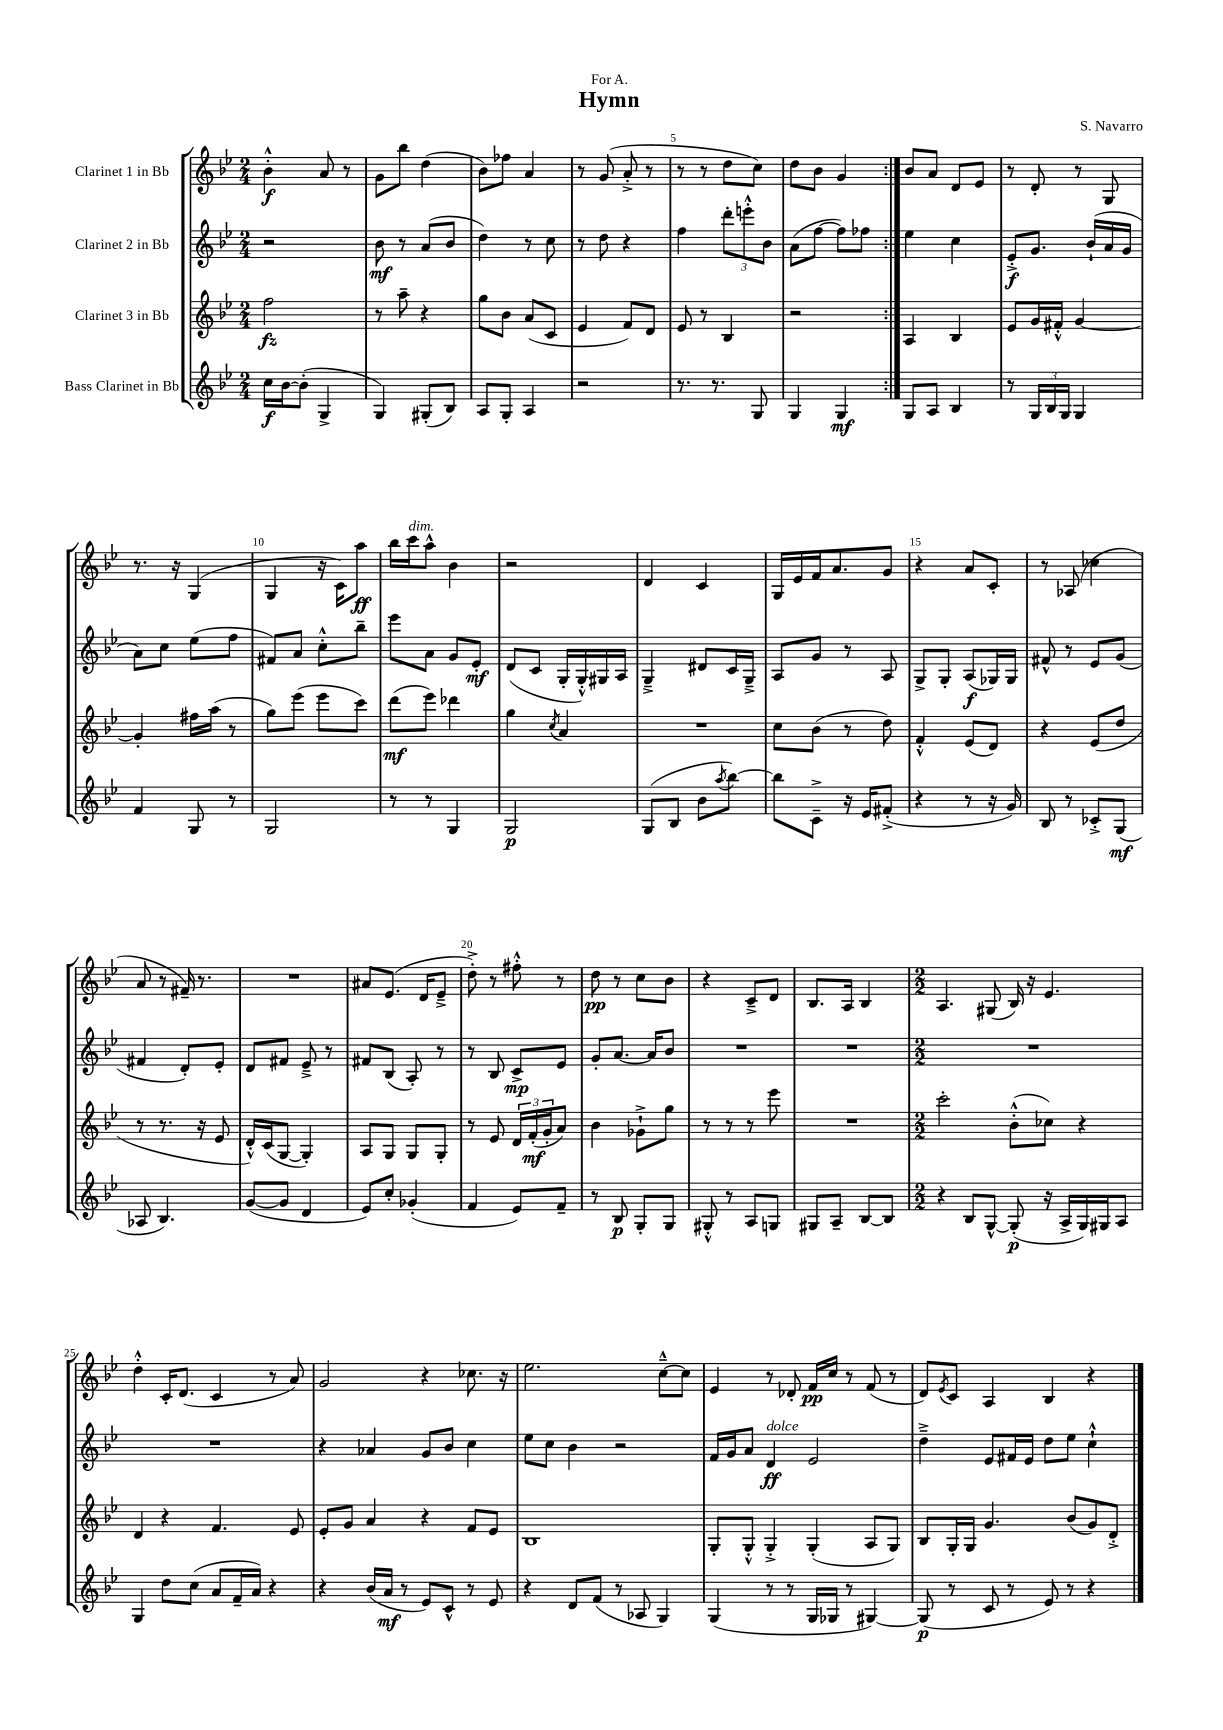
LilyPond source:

\header { title = "Hymn" composer = "S. Navarro" dedication = "For A." }
<<
\new StaffGroup <<
\new Staff = "s0" \with { instrumentName = "Clarinet 1 in Bb" } {
    \clef treble \key bes \major \numericTimeSignature \time 2/4
    \repeat volta 2 { bes'4-.-^\f a'8 r8 |
    g'8 bes''8 d''4( |
    bes'8) fes''8 a'4 |
    r8 g'8( a'8-.-> r8 |
    r8 r8 d''8 c''8) |
    d''8 bes'8 g'4 | }
    bes'8 a'8 d'8 ees'8 |
    r8 d'8-. r8 g8 |
    r8. r16 g4( |
    g4 r16 c'16) a''8\ff |
    bes''16 c'''16^\markup { \italic "dim." } a''8-^ bes'4 |
    r2 |
    d'4 c'4 |
    g16 ees'16 f'16 a'8. g'8 |
    r4 a'8 c'8-. |
    r8 aes8( ces''4 |
    a'8 r8 fis'16--) r8. |
    R2 |
    ais'8 ees'8.( d'16 ees'8---> |
    d''8-.->) r8 fis''8-.-^ r8 |
    d''8\pp r8 c''8 bes'8 |
    r4 c'8---> d'8 |
    bes8. a16 bes4 |
    \numericTimeSignature \time 2/2 a4. gis8( bes16) r16 ees'4. |
    d''4-.-^ c'16-. d'8.( c'4 r8 a'8) |
    g'2 r4 ces''8. r16 |
    ees''2. c''8~---^ c''8 |
    ees'4 r8 des'8-. f'16\pp c''16 r8 f'8( r8 |
    d'8) \acciaccatura { ees'8 } c'8 a4 bes4 r4 \bar "|." |
}
\new Staff = "s1" \with { instrumentName = "Clarinet 2 in Bb" } {
    \clef treble \key bes \major \numericTimeSignature \time 2/4
    \repeat volta 2 { r2 |
    bes'8\mf r8 a'8( bes'8 |
    d''4) r8 c''8 |
    r8 d''8 r4 |
    f''4 \tuplet 3/2 { d'''8-. e'''8-.-^ bes'8 } |
    a'8( f''8~ f''8) fes''8 | }
    ees''4 c''4 |
    ees'8-.->\f g'8. bes'16-!( a'16 g'16 |
    a'8) c''8 ees''8( f''8 |
    fis'8) a'8 c''8-.-^ bes''8-- |
    ees'''8 a'8 g'8 ees'8-.\mf |
    d'8( c'8 g16-. g16-.-^) gis16 a16 |
    g4---> dis'8 c'16 g16---> |
    a8 g'8 r8 a8 |
    g8-> g8-. a8\f( ges16) ges16 |
    fis'8-^ r8 ees'8 g'8( |
    fis'4 d'8-.) ees'8-. |
    d'8 fis'8 ees'8---> r8 |
    fis'8 bes8( a8-.) r8 |
    r8 bes8 c'8->\mp ees'8 |
    g'8-. a'8.~ a'16 bes'8 |
    R2 |
    R2 |
    \numericTimeSignature \time 2/2 R1 |
    R1 |
    r4 aes'4 g'8 bes'8 c''4 |
    ees''8 c''8 bes'4 r2 |
    f'16 g'16 a'8 d'4\ff^\markup { \italic "dolce" } ees'2 |
    d''4---> ees'8 fis'16 ees'16 d''8 ees''8 c''4-!-^ \bar "|." |
}
\new Staff = "s2" \with { instrumentName = "Clarinet 3 in Bb" } {
    \clef treble \key bes \major \numericTimeSignature \time 2/4
    \repeat volta 2 { f''2\fz |
    r8 a''8-- r4 |
    g''8 bes'8 a'8( c'8 |
    ees'4 f'8) d'8 |
    ees'8 r8 bes4 |
    r2 | }
    a4 bes4 |
    ees'8 g'16 fis'16-.-^ g'4~ |
    g'4-. fis''16 a''16( r8 |
    g''8) ees'''8( ees'''8 c'''8) |
    d'''8\mf( ees'''8) des'''4 |
    g''4 \acciaccatura { c''8 } a'4 |
    R2 |
    c''8 bes'8( r8 d''8) |
    f'4-.-^ ees'8( d'8) |
    r4 ees'8( d''8 |
    r8 r8. r16 ees'8 |
    d'16-.-^) c'16( g8~ g4-.) |
    a8 g8 g8 g8-. |
    r8 ees'8 \tuplet 3/2 { d'16 f'16-.\mf( g'16-. } a'8) |
    bes'4 ges'8-!-> g''8 |
    r8 r8 r8 ees'''8 |
    R2 |
    \numericTimeSignature \time 2/2 c'''2-. bes'8-.-^( ces''8) r4 |
    d'4 r4 f'4. ees'8 |
    ees'8-. g'8 a'4 r4 f'8 ees'8 |
    bes1 |
    g8-. g8-.-^ g4-.-> g4-.( a8 g8) |
    bes8 g16-. g16 g'4. bes'8( g'8) d'8-.-> \bar "|." |
}
\new Staff = "s3" \with { instrumentName = "Bass Clarinet in Bb" } {
    \clef treble \key bes \major \numericTimeSignature \time 2/4
    \repeat volta 2 { c''16\f bes'16~ bes'8-.( g4-> |
    g4) gis8-.( bes8) |
    a8 g8-. a4 |
    r2 |
    r8. r8. g8 |
    g4 g4\mf | }
    g8 a8 bes4 |
    r8 \tuplet 3/2 { g16 bes16 g16 } g4 |
    f'4 g8 r8 |
    g2 |
    r8 r8 g4 |
    g2\p |
    g8( bes8 bes'8 \acciaccatura { a''8 } bes''8~) |
    bes''8 c'8---> r16 ees'16 fis'8-.->( |
    r4 r8 r16 g'16) |
    bes8 r8 ces'8-.-> g8\mf( |
    aes8 bes4.) |
    g'8~( g'8 d'4 |
    ees'8) c''8-. ges'4-.( |
    f'4 ees'8) f'8-- |
    r8 bes8\p g8-. g8 |
    gis8-.-^ r8 a8 g8 |
    gis8 a8-- bes8~ bes8 |
    \numericTimeSignature \time 2/2 r4 bes8 g8~-^ g8-.\p( r16 a16-> g16) gis16 a8 |
    g4 d''8 c''8( a'8 f'16-- a'16) r4 |
    r4 bes'16( a'16\mf r8 ees'8) c'8-^ r8 ees'8 |
    r4 d'8 f'8( r8 aes8 g4) |
    g4( r8 r8 g16 ges16 r8 gis4~) |
    gis8\p( r8 c'8 r8 ees'8) r8 r4 \bar "|." |
}
>>
>>
\layout { \context { \Score \override BarNumber.break-visibility = ##(#f #t #t) barNumberVisibility = #(every-nth-bar-number-visible 5) } }
